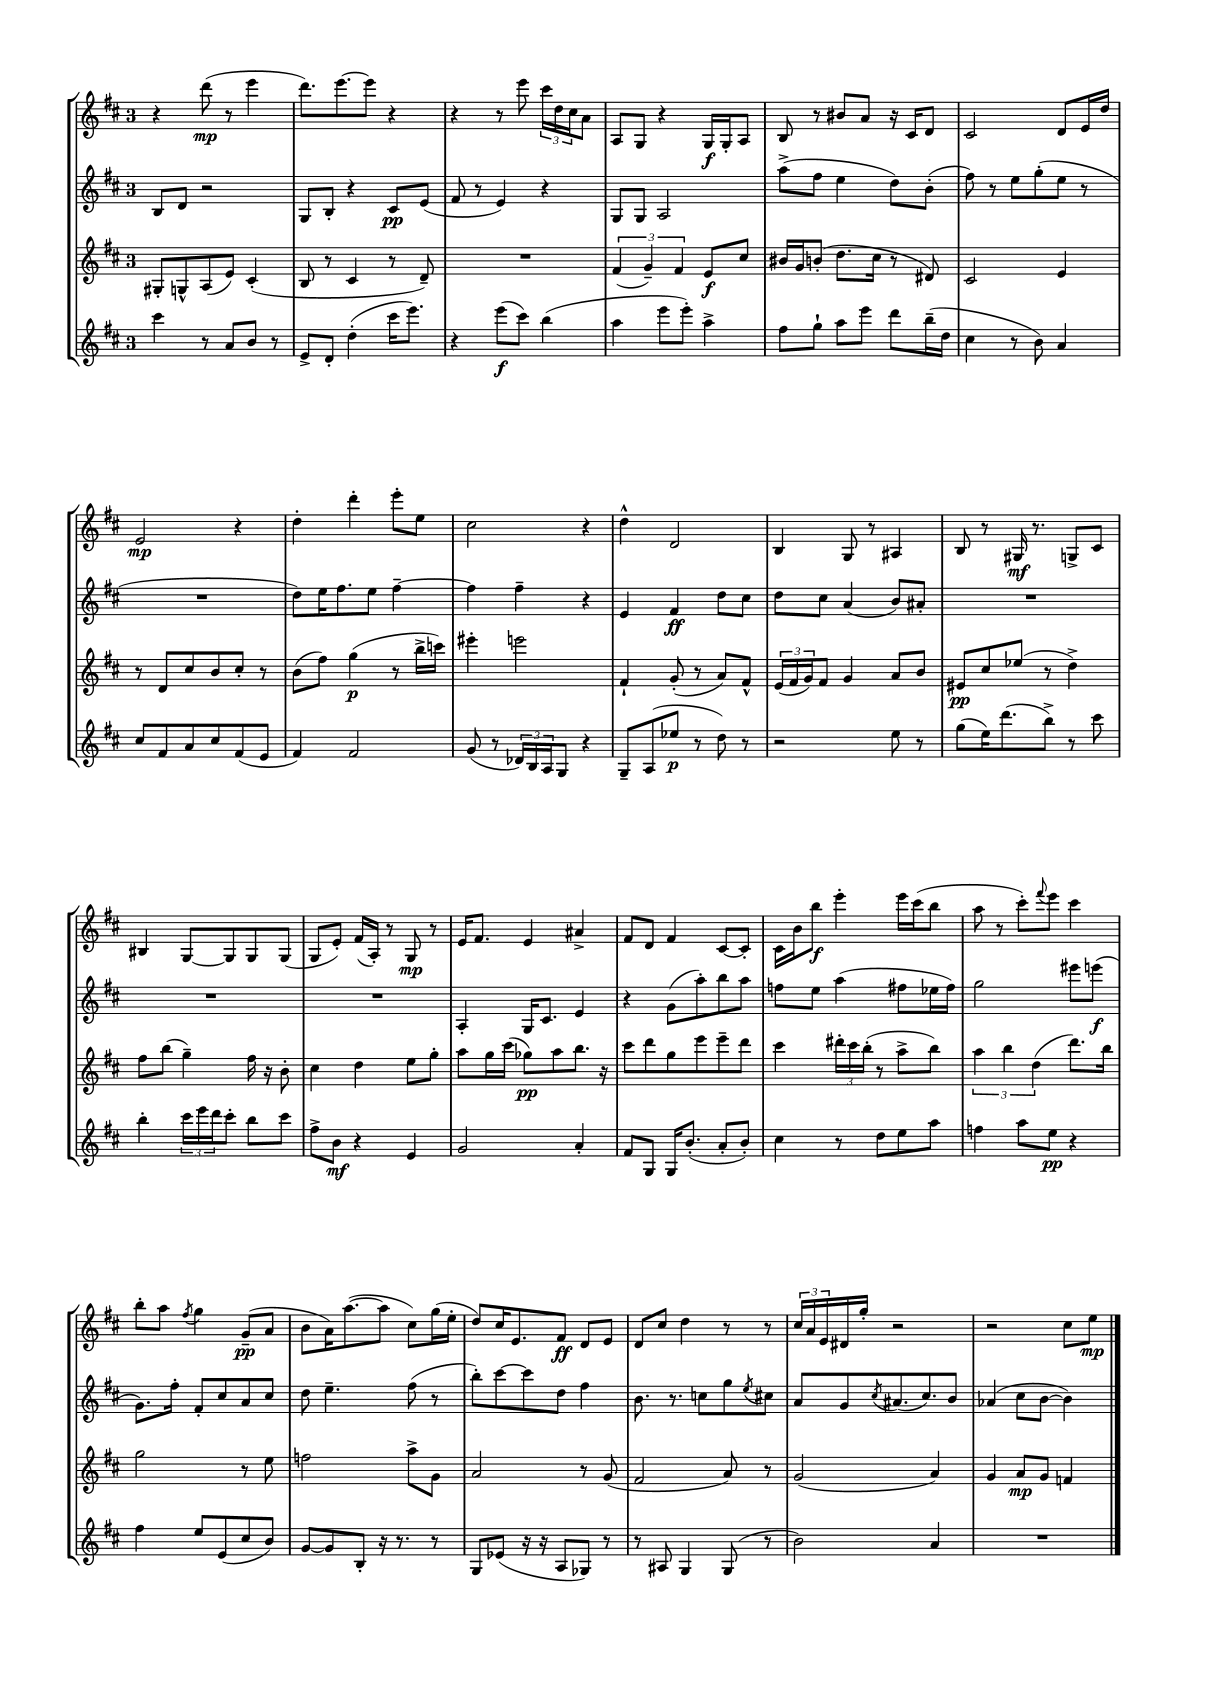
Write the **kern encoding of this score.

**kern	**dynam	**kern	**dynam	**kern	**dynam	**kern	**dynam
*part4	*part4	*part3	*part3	*part2	*part2	*part1	*part1
*staff4	*staff4	*staff3	*staff3	*staff2	*staff2	*staff1	*staff1
*clefG2	*	*clefG2	*	*clefG2	*	*clefG2	*
*k[f#c#]	*	*k[f#c#]	*	*k[f#c#]	*	*k[f#c#]	*
*M3/4	*	*M3/4	*	*M3/4	*	*M3/4	*
=80	=80	=80	=80	=80	=80	=80	=80
4ccc#\	.	8G#X'/L	.	8B/L	.	4r	.
.	.	8Gn^^/	.	8d/J	.	.	.
8r	.	(8A/	.	2r	.	(8ddd\	mp
8a/L	.	8e/J)	.	.	.	8r	.
8b/J	.	(4c#'/	.	.	.	4eee\	.
8r	.	.	.	.	.	.	.
=81	=81	=81	=81	=81	=81	=81	=81
8e^/L	.	8B/	.	8G/L	.	8.ddd\L)	.
8d'/J	.	8r	.	8B'/J	.	.	.
.	.	.	.	.	.	[8.eee\	.
(4dd'\	.	4c#/	.	4r	.	.	.
.	.	.	.	.	.	8eee\J]	.
16ccc#\KL	.	8r	.	8c#/L	pp	4r	.
8.eee\J)	.	.	.	.	.	.	.
.	.	8d~/)	.	(8e/J	.	.	.
=82	=82	=82	=82	=82	=82	=82	=82
4r	.	2.r	.	8f#/	.	4r	.
.	.	.	.	8r	.	.	.
(8eee\L	f	.	.	4e/)	.	8r	.
8ccc#\J)	.	.	.	.	.	8eee\	.
(4bb\	.	.	.	4r	.	24ccc#\LL	.
.	.	.	.	.	.	24dd\	.
.	.	.	.	.	.	24cc#\J	.
.	.	.	.	.	.	8a\J	.
=83	=83	=83	=83	=83	=83	=83	=83
4aa\	.	(6f#/	.	8G/L	.	8A/L	.
.	.	.	.	8G/J	.	8G/J	.
.	.	6g~/)	.	.	.	.	.
8eee\L	.	.	.	2A/	.	4r	.
.	.	6f#/	.	.	.	.	.
8eee'\J)	.	.	.	.	.	.	.
4aa^\	.	8e/L	f	.	.	16G/LL	f
.	.	.	.	.	.	16G'/J	.
.	.	8cc#/J	.	.	.	8A/J	.
=84	=84	=84	=84	=84	=84	=84	=84
8ff#\L	.	16b#X/LL	.	(8aa^\L	.	8B/	.
.	.	16g/J	.	.	.	.	.
8gg`\J	.	(8bn'/J	.	8ff#\J	.	8r	.
8aa\L	.	8.dd\L	.	4ee\	.	8b#X/L	.
8eee\J	.	.	.	.	.	8a/J	.
.	.	16cc#\Jk	.	.	.	.	.
8ddd\L	.	8r	.	8dd\L)	.	16r	.
.	.	.	.	.	.	16c#/KL	.
(16bb~\L	.	8d#X/)	.	(8b'\J	.	8d/J	.
16dd\JJ	.	.	.	.	.	.	.
=85	=85	=85	=85	=85	=85	=85	=85
4cc#\	.	2c#/	.	8ff#\)	.	2c#/	.
.	.	.	.	8r	.	.	.
8r	.	.	.	8ee\L	.	.	.
8b\)	.	.	.	(8gg'\	.	.	.
4a/	.	4e/	.	8ee\J	.	8d/L	.
.	.	.	.	8r	.	16e/L	.
.	.	.	.	.	.	16dd/JJ	.
!!LO:LB:g=z
=86	=86	=86	=86	=86	=86	=86	=86
8cc#/L	.	8r	.	2.r	.	2e/	mp
8f#/	.	8d/L	.	.	.	.	.
8a/	.	8cc#/	.	.	.	.	.
8cc#/	.	8b/	.	.	.	.	.
(8f#/	.	8cc#'/J	.	.	.	4r	.
8e/J	.	8r	.	.	.	.	.
=87	=87	=87	=87	=87	=87	=87	=87
4f#/)	.	(8b\L	.	8dd\L)	.	4dd'\	.
.	.	8ff#\J)	.	16ee\K	.	.	.
.	.	.	.	8.ff#\	.	.	.
2f#/	.	(4gg\	p	.	.	4ddd'\	.
.	.	.	.	8ee\J	.	.	.
.	.	8r	.	[4ff#~\	.	8eee'\L	.
.	.	16bb^\LL	.	.	.	8ee\J	.
.	.	16cccn\JJ)	.	.	.	.	.
=88	=88	=88	=88	=88	=88	=88	=88
(8g/	.	4eee#X'\	.	4ff#\]	.	2cc#\	.
8r	.	.	.	.	.	.	.
24d-X/LL)	.	2eeen\	.	4ff#~\	.	.	.
24B/	.	.	.	.	.	.	.
24A/J	.	.	.	.	.	.	.
8G/J	.	.	.	.	.	.	.
4r	.	.	.	4r	.	4r	.
=89	=89	=89	=89	=89	=89	=89	=89
8G~/L	.	4f#`/	.	4e/	.	4dd^^\	.
(8A/	.	.	.	.	.	.	.
8ee-X/J	p	(8g'/	.	4f#/	ff	2d/	.
8r	.	8r	.	.	.	.	.
8dd\)	.	8a/L)	.	8dd\L	.	.	.
8r	.	8f#^^/J	.	8cc#\J	.	.	.
=90	=90	=90	=90	=90	=90	=90	=90
2r	.	(24e/LL	.	8dd\L	.	4B/	.
.	.	24f#/	.	.	.	.	.
.	.	24g/J)	.	.	.	.	.
.	.	8f#/J	.	8cc#\J	.	.	.
.	.	4g/	.	(4a/	.	8G/	.
.	.	.	.	.	.	8r	.
8ee\	.	8a/L	.	8b/L)	.	4A#X/	.
8r	.	8b/J	.	8a#X'/J	.	.	.
=91	=91	=91	=91	=91	=91	=91	=91
(8gg\L	.	8e#X/L	pp	2.r	.	8B/	.
16ee\K)	.	8cc#/	.	.	.	8r	.
(8.ddd\	.	.	.	.	.	.	.
.	.	(8ee-X/J	.	.	.	16G#X/	mf
.	.	.	.	.	.	8.r	.
8bb^\J)	.	8r	.	.	.	.	.
8r	.	4dd^\)	.	.	.	8Gn^/L	.
8ccc#\	.	.	.	.	.	8c#/J	.
!!LO:LB:g=z
=92	=92	=92	=92	=92	=92	=92	=92
4bb'\	.	8ff#\L	.	2.r	.	4B#X/	.
.	.	(8bb\J	.	.	.	.	.
24ccc#\LL	.	4gg~\)	.	.	.	[8G/L	.
24eee\	.	.	.	.	.	.	.
24ddd\J	.	.	.	.	.	.	.
8ccc#'\J	.	.	.	.	.	8G/]	.
8bb\L	.	16ff#\	.	.	.	8G/	.
.	.	16r	.	.	.	.	.
8ccc#\J	.	8b'\	.	.	.	(8G/J	.
=93	=93	=93	=93	=93	=93	=93	=93
8ff#^\L	.	4cc#\	.	2.r	.	8G/L	.
8b\J	mf	.	.	.	.	8e'/J)	.
4r	.	4dd\	.	.	.	(16f#/LL	.
.	.	.	.	.	.	16A'/JJ)	.
.	.	.	.	.	.	8r	.
4e/	.	8ee\L	.	.	.	8G/	mp
.	.	8gg'\J	.	.	.	8r	.
=94	=94	=94	=94	=94	=94	=94	=94
2g/	.	8aa\L	.	4A'/	.	16e/KL	.
.	.	.	.	.	.	8.f#/J	.
.	.	16gg\L	.	.	.	.	.
.	.	(16ccc#\JJ	.	.	.	.	.
.	.	8gg-X\L)	pp	16G/KL	.	4e/	.
.	.	.	.	8.c#/J	.	.	.
.	.	8aa\	.	.	.	.	.
4a'/	.	8.bb\J	.	4e/	.	4a#X^/	.
.	.	16r	.	.	.	.	.
=95	=95	=95	=95	=95	=95	=95	=95
8f#/L	.	8ccc#\L	.	4r	.	8f#/L	.
8G/J	.	8ddd\	.	.	.	8d/J	.
16G/KL	.	8gg\	.	(8g\L	.	4f#/	.
(8.b'/J	.	.	.	.	.	.	.
.	.	8eee\	.	8aa'\)	.	.	.
8a'/L	.	8eee~\	.	8bb\	.	[8c#/L	.
8b'/J)	.	8ddd\J	.	8aa\J	.	8c#'/J]	.
=96	=96	=96	=96	=96	=96	=96	=96
4cc#\	.	4ccc#\	.	8ffn\L	.	16c#\LL	.
.	.	.	.	.	.	16b\J	.
.	.	.	.	8ee\J	.	8bb\J	f
8r	.	24ddd#X'\LL	.	(4aa\	.	4eee'\	.
.	.	24ccc#\	.	.	.	.	.
.	.	(24bb'\JJ	.	.	.	.	.
8dd\L	.	8r	.	.	.	.	.
8ee\	.	8aa^\L	.	8ff#X\L	.	16eee\LL	.
.	.	.	.	.	.	(16ccc#\J	.
8aa\J	.	8bb\J)	.	16ee-X\L	.	8bb\J	.
.	.	.	.	16ff#\JJ)	.	.	.
=97	=97	=97	=97	=97	=97	=97	=97
4ffn\	.	6aa\	.	2gg\	.	8aa\	.
.	.	.	.	.	.	8r	.
.	.	6bb\	.	.	.	.	.
8aa\L	.	.	.	.	.	8ccc#'\L)	.
.	.	(6dd\	.	.	.	.	.
.	.	.	.	.	.	8qqfff#/	.
8ee\J	pp	.	.	.	.	8eee\J	.
4r	.	8.ddd\L)	.	8eee#X\L	.	4ccc#\	.
.	.	.	.	(8eeen\J	f	.	.
.	.	16bb\Jk	.	.	.	.	.
!!LO:LB:g=z
=98	=98	=98	=98	=98	=98	=98	=98
4ff#\	.	2gg\	.	8.g\L)	.	8bb'\L	.
.	.	.	.	.	.	8aa\J	.
.	.	.	.	16ff#'\Jk	.	.	.
.	.	.	.	.	.	8qff#/	.
8ee/L	.	.	.	8f#'/L	.	4gg\	.
(8e/	.	.	.	8cc#/	.	.	.
8cc#/	.	8r	.	8a/	.	(8g~/L	pp
8b/J)	.	8ee\	.	8cc#/J	.	8a/J	.
=99	=99	=99	=99	=99	=99	=99	=99
[8g/L	.	2ffn\	.	8dd\	.	8b\L	.
8g/]	.	.	.	4.ee~\	.	16a\K)	.
.	.	.	.	.	.	([8.aa\	.
8B'/J	.	.	.	.	.	.	.
16r	.	.	.	.	.	8aa\J]	.
8.r	.	.	.	.	.	.	.
.	.	8aa^\L	.	(8ff#\	.	8cc#\L)	.
8r	.	8g\J	.	8r	.	(16gg\L	.
.	.	.	.	.	.	16ee'\JJ	.
=100	=100	=100	=100	=100	=100	=100	=100
8G/L	.	2a/	.	8bb'\L)	.	8dd/L)	.
(8e-X/J	.	.	.	[8ccc#\	.	16cc#/K	.
.	.	.	.	.	.	8.e/	.
16r	.	.	.	8ccc#\]	.	.	.
16r	.	.	.	.	.	.	.
8A/L	.	.	.	8dd\J	.	8f#/J	ff
8G-X/J)	.	8r	.	4ff#\	.	8d/L	.
8r	.	(8g/	.	.	.	8e/J	.
=101	=101	=101	=101	=101	=101	=101	=101
8r	.	2f#/	.	8.b\	.	8d/L	.
8A#X/	.	.	.	.	.	8cc#/J	.
.	.	.	.	8.r	.	.	.
4G/	.	.	.	.	.	4dd\	.
.	.	.	.	8ccn\L	.	.	.
(8G/	.	8a/)	.	8gg\	.	8r	.
.	.	.	.	8qee/	.	.	.
8r	.	8r	.	8cc#X\J	.	8r	.
=102	=102	=102	=102	=102	=102	=102	=102
2b\)	.	(2g/	.	8a/L	.	24cc#/LL	.
.	.	.	.	.	.	24a/	.
.	.	.	.	.	.	24e/	.
.	.	.	.	8g/	.	16d#X/	.
.	.	.	.	.	.	16gg'/JJ	.
.	.	.	.	8qcc#/	.	.	.
.	.	.	.	(8.a#X/	.	2r	.
.	.	.	.	8.cc#/)	.	.	.
4a/	.	4a/)	.	.	.	.	.
.	.	.	.	8b/J	.	.	.
=103	=103	=103	=103	=103	=103	=103	=103
2.r	.	4g/	.	(4a-X/	.	2r	.
.	.	8a/L	mp	8cc#\L	.	.	.
.	.	8g/J	.	[8b\J	.	.	.
.	.	4fn/	.	4b\])	.	8cc#\L	.
.	.	.	.	.	.	8ee\J	mp
==	==	==	==	==	==	==	==
*-	*-	*-	*-	*-	*-	*-	*-
